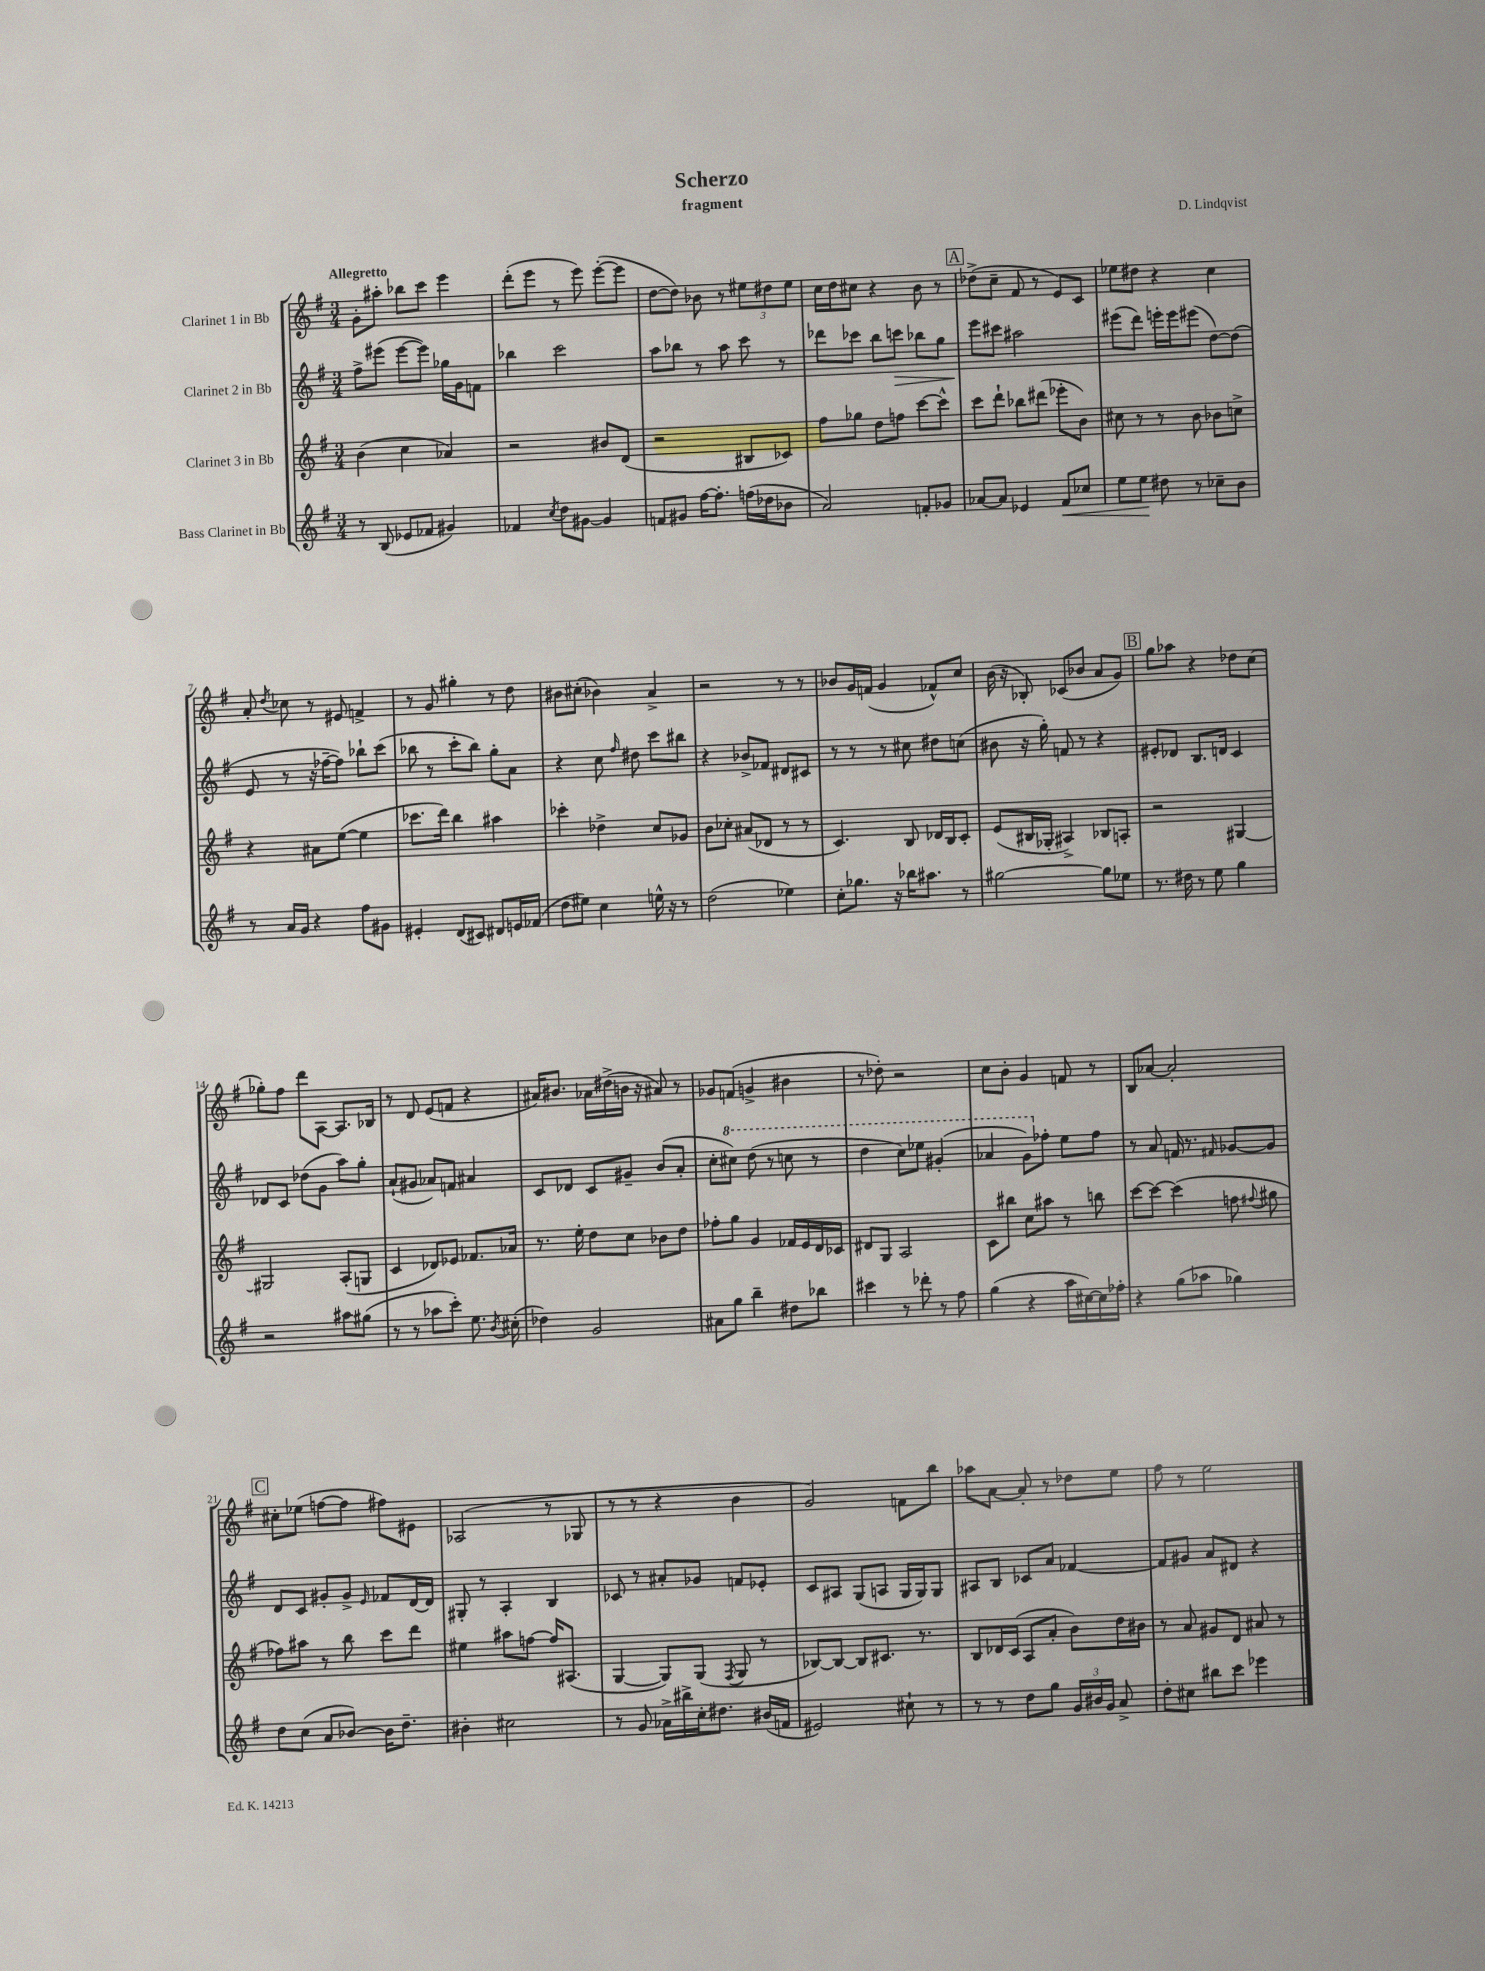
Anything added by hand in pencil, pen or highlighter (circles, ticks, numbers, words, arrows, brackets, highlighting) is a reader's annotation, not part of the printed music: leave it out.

**kern	**kern	**kern	**kern
*staff4	*staff3	*staff2	*staff1
*clefG2	*clefG2	*clefG2	*clefG2
*k[f#]	*k[f#]	*k[f#]	*k[f#]
*M3/4	*M3/4	*M3/4	*M3/4
8r	(4b	8ff#^	8g'
(8B	.	(8eee#	8aa#'
8e-	4cc	[8eee#	8bb-
8f-	.	8eee#])	8ccc
4g#)	4a-)	16gg-	4eee
.	.	16g	.
.	.	8f	.
=	=	=	=
4f-	2r	4bb-	(8ddd'
.	.	.	8eee
8qcc	.	.	.
8dd	.	2ccc	8r
[8g#	.	.	8eee)
4g#]	8b#	.	([8eee'
.	(8d	.	8eee]
=	=	=	=
8f	2r	8aa	[8dd
8g#	.	8bb-	8dd])
[16ff#	.	8r	8b-
8.ff#']	.	.	.
.	.	8aa	8r
(16ff	8B#	8ccc	12ee#
16dd-	.	.	.
.	.	.	12dd#
8b-	8c-)	8r	.
.	.	.	12ee#
=	=	=	=
2a)	8ff#	8ddd-	16cc
.	.	.	16dd
.	8gg-	8ccc-	8cc#
.	8dd	8bb	4r
.	8ff	8ccc	.
8f'	[8ccc	8bb-	8b
8g-	8ccc^^]	8gg	8r
=	=	=	=
[8a-	8ccc	8eee	(8dd-^
8a-]	8ddd`	8ccc#	8cc~
4e-	8bb-	2aa#	8f#
.	(8ddd#	.	8r
8f#	8eee-'	.	8e)
8cc-	8b)	.	8c
=	=	=	=
8ee	8cc#	(8eee#	8ee-
8ee	8r	8ddd)	8dd#
8dd#	8r	16eee'	4r
.	.	16eee	.
8r	8b	(8eee#	.
8cc-~	8b-	[8dd)	4cc
8b	8cc^	(8dd]	.
=	=	=	=
8r	4r	8e	8a'
.	.	.	8qdd
16a	.	8r	8cc-
16g	.	.	.
4r	8a#	16r	8r
.	.	[16ff-~	.
.	([8ee	8ff-])	8e#
8ff#	4ee]	8bb-`	4f^
8g#	.	(8ccc	.
=	=	=	=
4e#'	8.ccc-	8bb-	8r
.	.	8r	8g
.	16ddd)	.	.
(8d	4bb	8ccc'	4gg#'
8c#)	.	8bb-)	.
8d#	4aa#	8gg'	8r
16e	.	8a	8dd
(16f-	.	.	.
=	=	=	=
8dd	4ccc-'	4r	8b#
8ee#)	.	.	(8cc#'
4cc	4dd-^	8cc	4b-)
.	.	16qqff#	.
.	.	8dd#	.
16ee^^	8cc	8ccc	4a^
16r	.	.	.
8r	8g-	8bb#	.
=	=	=	=
(2dd	8b	4r	2r
.	8cc-'	.	.
.	(8a#	8b-^	.
.	8d-	8f-	.
4ee-)	8r	8d#	8r
.	8r	8c#	8r
=	=	=	=
8cc'	4.c)	8r	8b-
8.gg-	.	8r	16g
.	.	.	(16f
.	.	8r	4g
16r	.	.	.
16bb-	8B	8cc#	.
8.aa#	.	.	.
.	16d-	8dd#	8f-^^)
.	16B	.	.
8r	8c'	(8cc	8cc
=	=	=	=
[2gg#	(8e	8b#	(16b
.	.	.	16r
.	16B#	16r	8B-')
.	16G-'	16gg')	.
.	4A#^)	8f	(8c-
.	.	8r	8b-
8gg#]	8B-	4r	8a
8ee-	8A'	.	8g)
=	=	=	=
8.r	2r	8e#'	8gg
.	.	8d-	8aa-
16dd#	.	.	.
8r	.	8.B	4r
8ee	.	.	.
.	.	16d	.
4gg	[4G#	4c	8dd-
.	.	.	(8cc
=	=	=	=
2r	2G#]	8d-	8gg-')
.	.	8c	8ff#
.	.	(8dd-	8ddd
.	.	8g	[8A
8aa#	(8A'	8aa)	8.A]
(8gg#	8G	8gg'	.
.	.	.	16B-
=	=	=	=
8r	4c	(8a`	8r
8r	.	8g#	8d
8aa-	8d-)	8a-)	(8e
8ccc')	8e-	8f	8f
8.ee	8.f-	4a#	4r
8qb	.	.	.
(16cc#'	16a-	.	.
=	=	=	=
4dd-)	8.r	8c	16a#)
.	.	.	8.b#
.	.	8d-	.
.	16ee'	.	.
2g	8dd	8c	16a-
.	.	.	(16dd#^
.	8cc	8g#~	16b
.	.	.	16r
.	8b-	(8b	8a#)
.	8dd	8a'	8r
=	=	=	=
8a#	8ff-'	8cc'	8g-
8gg	8gg	8ccc#)	(8f
4bb~	4g	(8ddd	4g^
.	.	8r	.
8dd#	16f-	8ccc	4b#
.	16e	.	.
8bb-	16d	8r	.
.	16c-	.	.
=	=	=	=
4ccc#	8d#	4ddd	8r
.	8G	.	8dd-')
8r	2A	8ccc)	2r
8ddd-'	.	8eee-	.
8r	.	(4gg#'	.
8ff#	.	.	.
=	=	=	=
(4gg	8c	4aa-	8cc
.	8bb#	.	8b'
4r	8cc	8gg)	4g
.	8aa#	8ff-'	.
16aa	8r	8ee	8f
[16cc#)	.	.	.
16cc#]	8bb	8ff-	8r
16ff-'	.	.	.
=	=	=	=
4r	[8ccc	8r	8B
.	8ccc_	8a	[8a-
(8gg	(4ccc]	16f	2a-']
.	.	8.r	.
8aa-	.	.	.
.	.	16qqf#	.
4gg-)	8ff	[8g-	.
.	8qqff#	.	.
.	8gg#	8g-]	.
=	=	=	=
8dd	8ff-)	8d	8cc#'
(8cc	8aa#	8c	(8ee-
8a	8r	8g#'	[8ff
[8b-)	8bb	8g#^	8ff]
.	.	16qqe	.
16b-]	8ccc	8f-	8ff#)
8.dd~	.	.	.
.	8ddd	[16d	8e#
.	.	16d]	.
=	=	=	=
4b#'	4ee#	8G#'	(2A-
.	.	8r	.
2cc#	8aa#	4A'	.
.	[8ff	.	.
.	16ff]	4B	8r
.	(8.A#	.	.
.	.	.	8G-
=	=	=	=
8r	[4G	8c-	8r
8g	.	8r	8r
16a-^	8G])	8a#'	4r
16bb#^	.	.	.
16cc'	(8G	8g-	.
8.dd#	.	.	.
.	8qF#	.	.
.	8G	8f	4b
(16b#	8r	8e-'	.
16f	.	.	.
=	=	=	=
2e#)	[8B-)	8c	2g)
.	8B-_	8A#	.
.	8B-]	(8G	.
.	8.c#	8A	.
8cc#`	.	16G	8f
.	8.r	16G)	.
8r	.	8G	8bb
=	=	=	=
8r	8B	8A#	8aa-
8r	16d-	8B	[8a
.	(16c	.	.
8dd	8A	8c-	8a']
8gg	8a'	8a	8r
24g	8b)	[4f-	8dd-
24b#	.	.	.
24g	.	.	.
8a^	16dd	.	8ee
.	16b#	.	.
=	=	=	=
8dd'	8r	8f-]	8ff#
8cc#	8a	8g#	8r
8bb#	8g#	8a	2ee
8ccc	8d	8d#	.
4eee-	8a#	4r	.
.	8r	.	.
==	==	==	==
*-	*-	*-	*-
